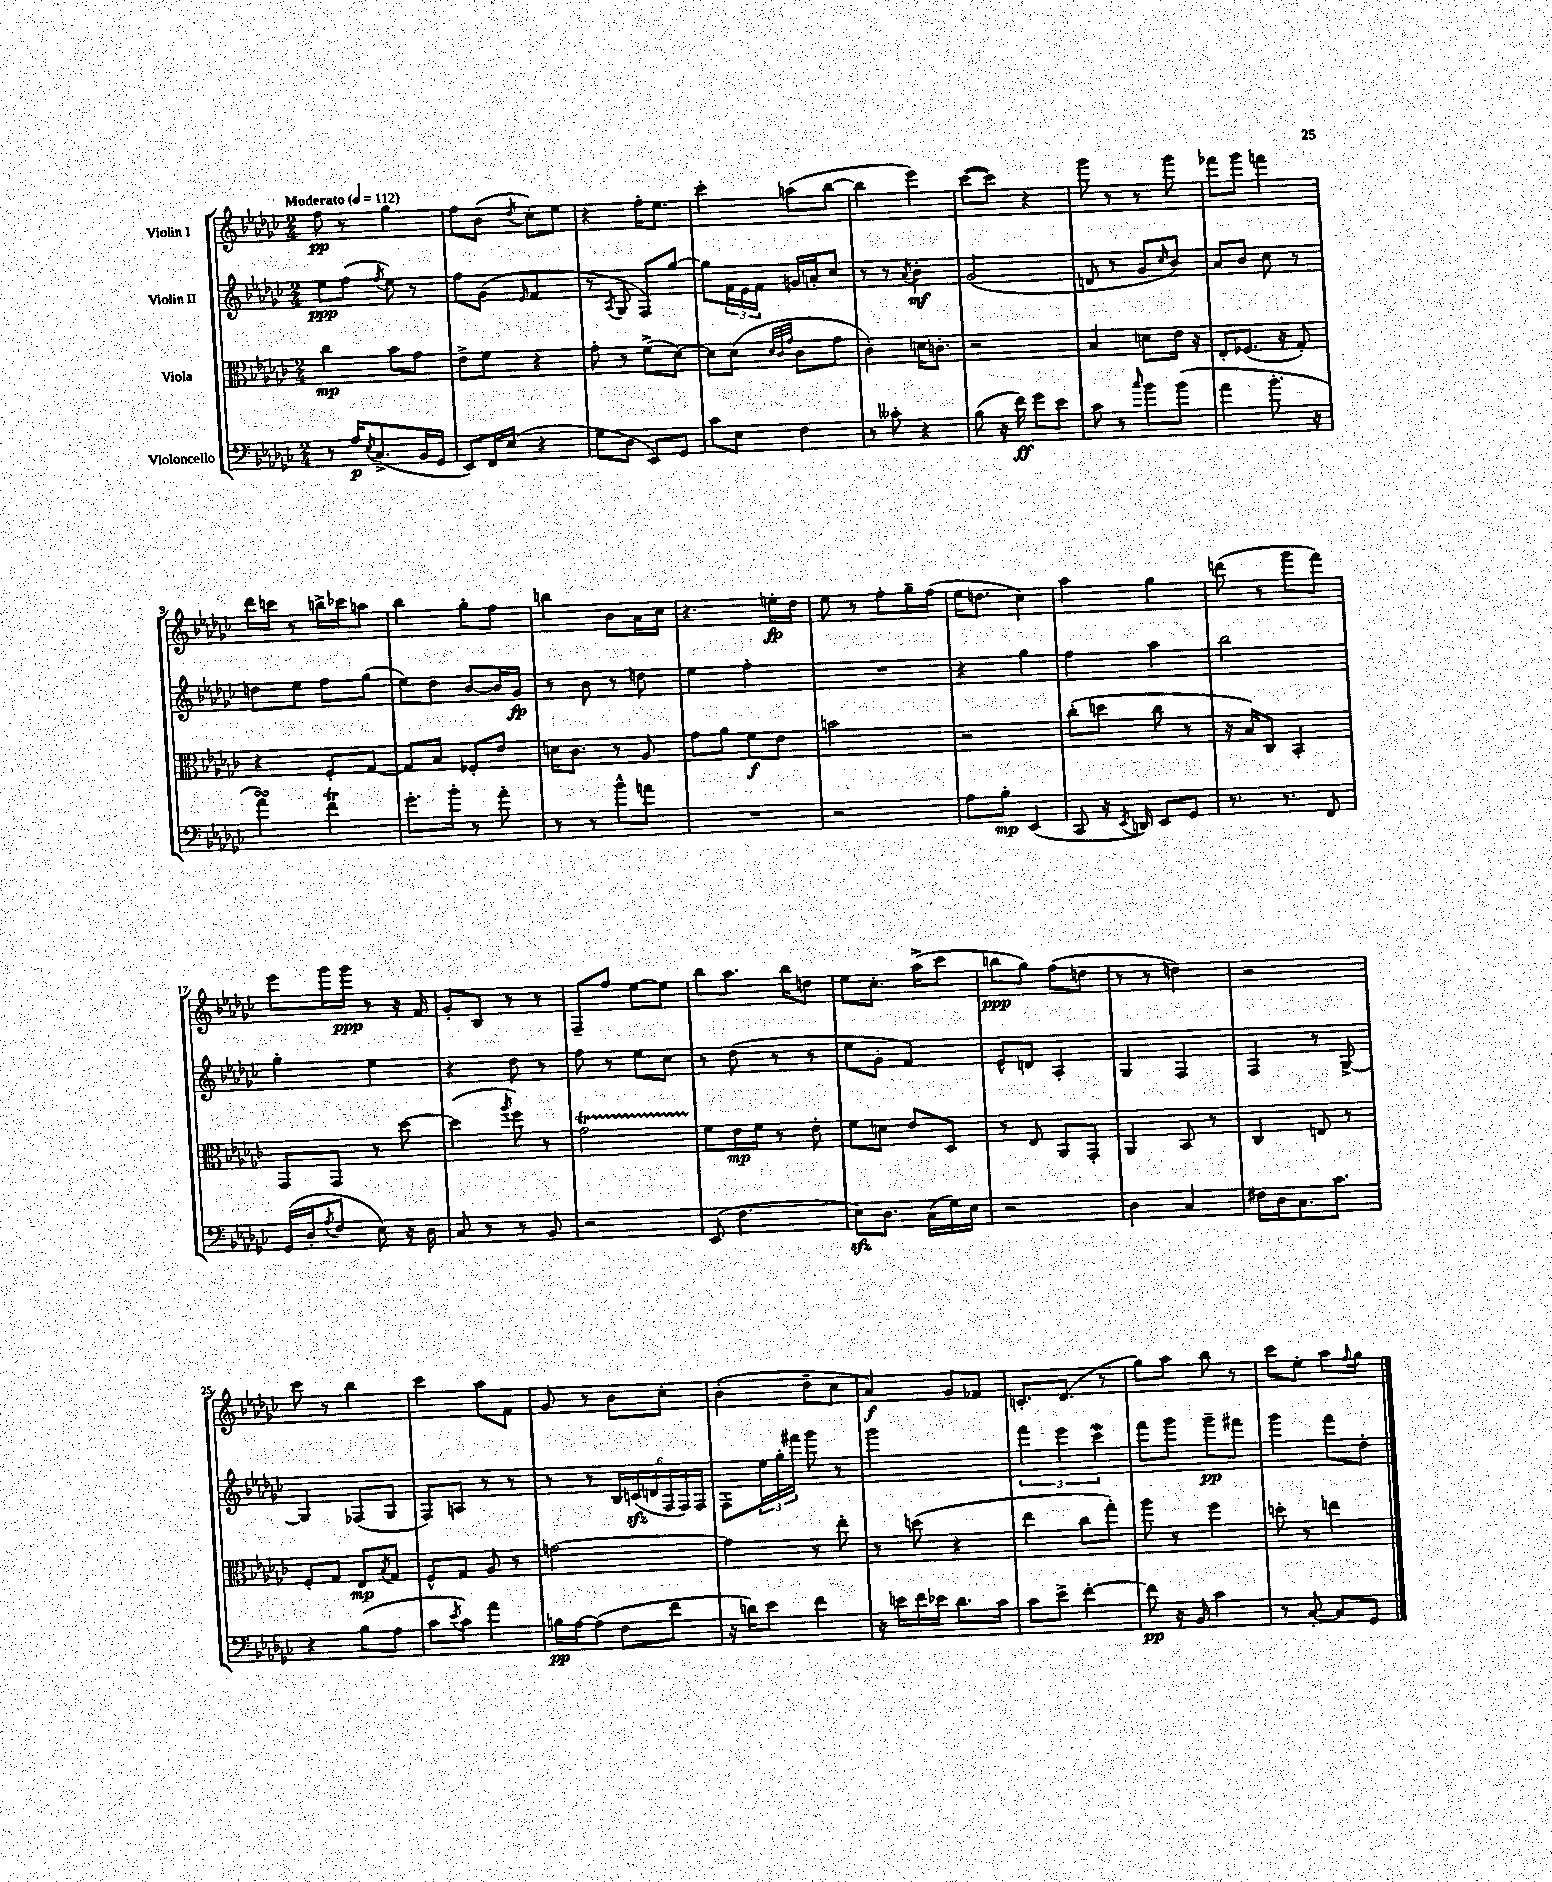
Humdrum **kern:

**kern	**dynam	**kern	**dynam	**kern	**dynam	**kern	**dynam
*part4	*part4	*part3	*part3	*part2	*part2	*part1	*part1
*staff4	*staff4	*staff3	*staff3	*staff2	*staff2	*staff1	*staff1
*I"Violoncello	*	*I"Viola	*	*I"Violin II	*	*I"Violin I	*
*clefF4	*	*clefC3	*	*clefG2	*	*clefG2	*
*k[b-e-a-d-g-c-]	*	*k[b-e-a-d-g-c-]	*	*k[b-e-a-d-g-c-]	*	*k[b-e-a-d-g-c-]	*
*M2/4	*	*M2/4	*	*M2/4	*	*M2/4	*
*MM112	*	*MM112	*	*MM112	*	*MM112	*
=1	=1	=1	=1	=1	=1	=1	=1
!	!	!	!	!	!	!LO:TX:a:B:t=Moderato	!
8r	.	4cc-\	mp	8ee-\L	ppp	8ff\	pp
16A-/KL	p	.	.	(8ff\J	.	8r	.
8qE-/	.	.	.	.	.	.	.
(8.C-^/	.	.	.	.	.	.	.
.	.	.	.	8qff/	.	.	.
.	.	8b-\L	.	8ee-\)	.	4gg-\	.
16BB-/L	.	8g-\J	.	8r	.	.	.
16GG-/JJ	.	.	.	.	.	.	.
=2	=2	=2	=2	=2	=2	=2	=2
8EE-/L)	.	8e-^\L	.	8ff\L	.	8ff\L	.
16FF/L	.	8f\J	.	(8g-\J	.	(8b-\J	.
(16E-/JJ	.	.	.	.	.	.	.
.	.	.	.	16qqe-/	.	8qdd-/	.
4r	.	4r	.	4f/	.	8cc-'\L)	.
.	.	.	.	.	.	8ee-\J	.
=3	=3	=3	=3	=3	=3	=3	=3
8G-\L	.	8g-'\	.	8r	.	4r	.
.	.	.	.	8qA-/	.	.	.
8D-\J	.	8r	.	8G-/	.	.	.
8EE-/L)	.	(8f^\L	.	8F/L)	.	16ff'\KL	.
.	.	.	.	.	.	8.ee-\J	.
8GG-/J	.	[8d-\J)	.	[8gg-/J	.	.	.
=4	=4	=4	=4	=4	=4	=4	=4
8c-\L	.	8d-\L]	.	8gg-\L]	.	4ccc-'\	.
8E-\J	.	(8d-\J	.	24f\L	.	.	.
.	.	.	.	24e-\	.	.	.
.	.	.	.	24f\JJ	.	.	.
.	.	32qqd-/LLL	.	.	.	.	.
.	.	32qqc-/	.	.	.	.	.
.	.	32qqg-/JJJ	.	.	.	.	.
4F\	.	8c-\L	.	16gn/LL	.	(8aan\L	.
.	.	.	.	16an'/J	.	.	.
.	.	8g-\J	.	8cc-/J	.	[8bb-\J	.
=5	=5	=5	=5	=5	=5	=5	=5
8r	.	4c-'\)	.	8r	.	4bb-\]	.
8c--X'\	.	.	.	8r	.	.	.
.	.	.	.	8qa-/	.	.	.
4r	.	16dn\KL	.	4b-'\	mf	4eee-\)	.
.	.	8.cn'\J	.	.	.	.	.
=6	=6	=6	=6	=6	=6	=6	=6
(8B-\	.	2r	.	(2g-/	.	([8ccc-\L	.
16r	.	.	.	.	.	8ccc-\J])	.
16f\)	ff	.	.	.	.	.	.
8g-\L	.	.	.	.	.	4r	.
8e-\J	.	.	.	.	.	.	.
=7	=7	=7	=7	=7	=7	=7	=7
8c-\	.	4B-/	.	8dn/	.	8ggg-\	.
8r	.	.	.	8r	.	8r	.
16qqcc-/	.	.	.	.	.	.	.
8b-\L	.	8dn\L	.	8g-/L	.	8r	.
.	.	.	.	16qqcc-/	.	.	.
(8b-\J	.	16e-\Jk	.	8b-/J)	.	8ggg-\	.
.	.	16r	.	.	.	.	.
=8	=8	=8	=8	=8	=8	=8	=8
4a-\	.	8E-'/L	.	8a-/L	.	8fff-X\L	.
.	.	(8.F-X/J	.	8b-/J	.	8ggg-\J	.
8.b-'\	.	.	.	8cc-\	.	4fffn\	.
.	.	16r	.	.	.	.	.
.	.	8G-'/)	.	8r	.	.	.
16r	.	.	.	.	.	.	.
!!LO:LB:g=z
=9	=9	=9	=9	=9	=9	=9	=9
4a-sSSS\)	.	4r	.	8ddn\L	.	16ddd-\LL	.
.	.	.	.	.	.	16cccn\JJ	.
.	.	.	.	8ee-\J	.	8r	.
4ft\	.	8F'/L	.	8ff\L	.	16bbn^\LL	.
.	.	.	.	.	.	16ccc-X\J	.
.	.	[8G-/J	.	(8gg-\J	.	8aan\J	.
=10	=10	=10	=10	=10	=10	=10	=10
8.g-'\L	.	8G-/L]	.	8ee-\L)	.	4bb-\	.
.	.	8B-/J	.	8dd-\J	.	.	.
16b-'\Jk	.	.	.	.	.	.	.
8r	.	8F-X'/L	.	[8b-/L	.	8gg-'\L	.
8a-'\	.	8e-/J	.	16b-/L]	.	8ff\J	.
.	.	.	.	16g-/JJ	fp	.	.
=11	=11	=11	=11	=11	=11	=11	=11
8r	.	16dn\KL	.	8r	.	4bbn\	.
.	.	8.c-\J	.	.	.	.	.
8r	.	.	.	8b-\	.	.	.
8b-^^\L	.	8r	.	8r	.	8b-\L	.
8an\J	.	8A-/	.	8ddn\	.	16a-\L	.
.	.	.	.	.	.	16cc-\JJ	.
=12	=12	=12	=12	=12	=12	=12	=12
2r	.	8g-\L	.	4ee-\	.	4.r	.
.	.	8a-\J	.	.	.	.	.
.	.	8f\L	f	4ff'\	.	.	.
.	.	8e-\J	.	.	.	16een'\LL	fp
.	.	.	.	.	.	16dd-\JJ	.
=13	=13	=13	=13	=13	=13	=13	=13
2r	.	2bn\	.	2r	.	8ee-\	.
.	.	.	.	.	.	8r	.
.	.	.	.	.	.	8ff'\L	.
.	.	.	.	.	.	16gg-~\L	.
.	.	.	.	.	.	(16ff\JJ	.
=14	=14	=14	=14	=14	=14	=14	=14
8A-\L	.	2r	.	4r	.	16ee-\KL	.
.	.	.	.	.	.	8.ddn\J	.
8B-'\J	mp	.	.	.	.	.	.
(4EE-/	.	.	.	4gg-\	.	4cc-\)	.
=15	=15	=15	=15	=15	=15	=15	=15
8CC-/	.	(8cc-'\L	.	4ff\	.	4aa-\	.
16r	.	8ddn\J	.	.	.	.	.
8qEE-/	.	.	.	.	.	.	.
16DDn/)	.	.	.	.	.	.	.
8EE-/L	.	8cc-\	.	4aa-\	.	4gg-\	.
8GG-/J	.	8r	.	.	.	.	.
=16	=16	=16	=16	=16	=16	=16	=16
8.r	.	16r	.	2bb-\	.	(8dddn\	.
.	.	16B-/KL)	.	.	.	.	.
.	.	8C-/J	.	.	.	8r	.
8.r	.	.	.	.	.	.	.
.	.	4BB-'/	.	.	.	8ggg-\L	.
8FF/	.	.	.	.	.	8fff\J)	.
!!LO:LB:g=z
=17	=17	=17	=17	=17	=17	=17	=17
(16GG-/LL	.	8GG-/L	.	4gg-'\	.	8eee-\L	.
16D-'/J	.	.	.	.	.	.	.
8qA-/	.	.	.	.	.	.	.
8F/J	.	8GG-/J	.	.	.	16ggg-\L	.
.	.	.	.	.	.	16ggg-\JJ	ppp
8E-\)	.	8r	.	4ee-\	.	8r	.
16r	.	[8dd-\	.	.	.	16r	.
16D-\	.	.	.	.	.	16f/	.
=18	=18	=18	=18	=18	=18	=18	=18
8C-/	.	(4dd-\]	.	4r	.	8g-'/L	.
8r	.	.	.	.	.	8B-/J	.
.	.	8qaa-/	.	.	.	.	.
8r	.	8ff\)	.	8dd-\	.	8r	.
8BB-/	.	8r	.	8r	.	8r	.
=19	=19	=19	=19	=19	=19	=19	=19
2r	.	2g-T\	.	8ff\	.	8F~/L	.
.	.	.	.	8r	.	8ff/J	.
.	.	.	.	8ee-\L	.	[8ee-\L	.
.	.	.	.	8cc-\J	.	8ee-\J]	.
=20	=20	=20	=20	=20	=20	=20	=20
(8EE-/	.	8f\L	.	8r	.	8bb-\L	.
4.F\	.	16e-\L	mp	(8dd-\	.	8.aa-\J	.
.	.	16f\JJ	.	.	.	.	.
.	.	8r	.	8r	.	.	.
.	.	.	.	.	.	16bb-\KL	.
.	.	8e-'\	.	8r	.	8ddn\J	.
=21	=21	=21	=21	=21	=21	=21	=21
8E-zz\L)	.	8f\L	.	8ee-\L	.	8ee-\L	.
8.D-\J	.	8dn\J	.	8g-'\J	.	8.cc-'\J	.
.	.	8e-/L	.	4f/)	.	.	.
(16C-\LL	.	.	.	.	.	(16aa-^\KL	.
16G-\)	.	8D-/J	.	.	.	8ccc-\J	.
16E-\JJ	.	.	.	.	.	.	.
=22	=22	=22	=22	=22	=22	=22	=22
2r	.	8r	.	8e-^^/L	.	8bbn\L	ppp
.	.	8E-/	.	8dn/J	.	8gg-\J)	.
.	.	8AA-/L	.	4A-'/	.	(8ff\L	.
.	.	8GG-'/J	.	.	.	8ddn\J	.
=23	=23	=23	=23	=23	=23	=23	=23
4D-\	.	4AA-/	.	4G-/	.	8r	.
.	.	.	.	.	.	8r	.
4C-/	.	8BB-/	.	4F/	.	4ddn\)	.
.	.	8r	.	.	.	.	.
=24	=24	=24	=24	=24	=24	=24	=24
16F#X\LL	.	4C-/	.	4F/	.	2r	.
16D-\J	.	.	.	.	.	.	.
8.C-\	.	.	.	.	.	.	.
.	.	8En/	.	8r	.	.	.
8.c-\J	.	.	.	.	.	.	.
.	.	8r	.	[8G-^/	.	.	.
!!LO:LB:g=z
=25	=25	=25	=25	=25	=25	=25	=25
4r	.	8F'/L	.	4G-/]	.	8ccc-\	.
.	.	8G-/J	.	.	.	8r	.
(8B-\L	.	8E-/L	mp	(8F-X/L	.	4bb-\	.
.	.	8qB-/	.	.	.	.	.
8A-\J	.	8G-/J	.	8G-/J	.	.	.
=26	=26	=26	=26	=26	=26	=26	=26
8c-\L	.	8F^^/L	.	8F/L)	.	4ccc-\	.
8qe-/	.	.	.	.	.	.	.
8c-\J)	.	8G-/J	.	8An/J	.	.	.
4a-\	.	8A-/	.	8r	.	8aa-\L	.
.	.	8r	.	8r	.	8f\J	.
=27	=27	=27	=27	=27	=27	=27	=27
16Bn\LL	pp	[2gn\	.	8r	.	8g-/	.
[16A-\J	.	.	.	.	.	.	.
(8A-\J]	.	.	.	8r	.	8r	.
8F\L	.	.	.	24B-/LL	.	8b-\L	.
.	.	.	.	(24cnzz/	.	.	.
.	.	.	.	24dn/	.	.	.
8f\J	.	.	.	24F/	.	8cc-'\J	.
.	.	.	.	24F/)	.	.	.
.	.	.	.	24F/JJ	.	.	.
=28	=28	=28	=28	=28	=28	=28	=28
16r	.	4g\]	.	8F'\L	.	(4b-'\	.
16dn\KL)	.	.	.	.	.	.	.
8e-\J	.	.	.	24ee-\L	.	.	.
.	.	.	.	24gg-'\	.	.	.
.	.	.	.	24fff#X\JJ	.	.	.
4f\	.	8r	.	8ggg-\	.	8dd-~\L	.
.	.	8ee-'\	.	8r	.	8cc-\J	.
=29	=29	=29	=29	=29	=29	=29	=29
16r	.	8r	.	2ggg-\	.	4a-/)	f
16en\LL	.	.	.	.	.	.	.
16f\	.	(8ddn\	.	.	.	.	.
16e-X\JJ	.	.	.	.	.	.	.
8.d-\L	.	4r	.	.	.	8g-/L	.
.	.	.	.	.	.	8f-X/J	.
16c-\Jk	.	.	.	.	.	.	.
=30	=30	=30	=30	=30	=30	=30	=30
8c-\L	.	4ee-\	.	6fff\	.	8.cn'/L	.
8e-^\J	.	.	.	.	.	.	.
.	.	.	.	6eee-\	.	.	.
.	.	.	.	.	.	(8.d-/J	.
[4f'\	.	8cc-\L	.	.	.	.	.
.	.	.	.	6ccc-w\	.	.	.
.	.	8gg-'\J)	.	.	.	8r	.
=31	=31	=31	=31	=31	=31	=31	=31
8f\]	pp	8aa-\	.	8fff\L	.	8gg-\L)	.
16r	.	8r	.	8ggg-\J	.	8aa-\J	.
16BB-/	.	.	.	.	.	.	.
4c-\	.	4ff\	.	8ggg-~\L	pp	8bb-\	.
.	.	.	.	8fff#X\J	.	8r	.
=32	=32	=32	=32	=32	=32	=32	=32
8r	.	8ddn'\	.	4ggg-\	.	8ccc-\L	.
[8C-'/	.	8r	.	.	.	8ee-'\J	.
8C-/L]	.	4een\	.	8fff\L	.	8aa-\L	.
.	.	.	.	.	.	8qqff/	.
8GG-/J	.	.	.	8dd-'\J	.	8gg-\J	.
==	==	==	==	==	==	==	==
*-	*-	*-	*-	*-	*-	*-	*-
